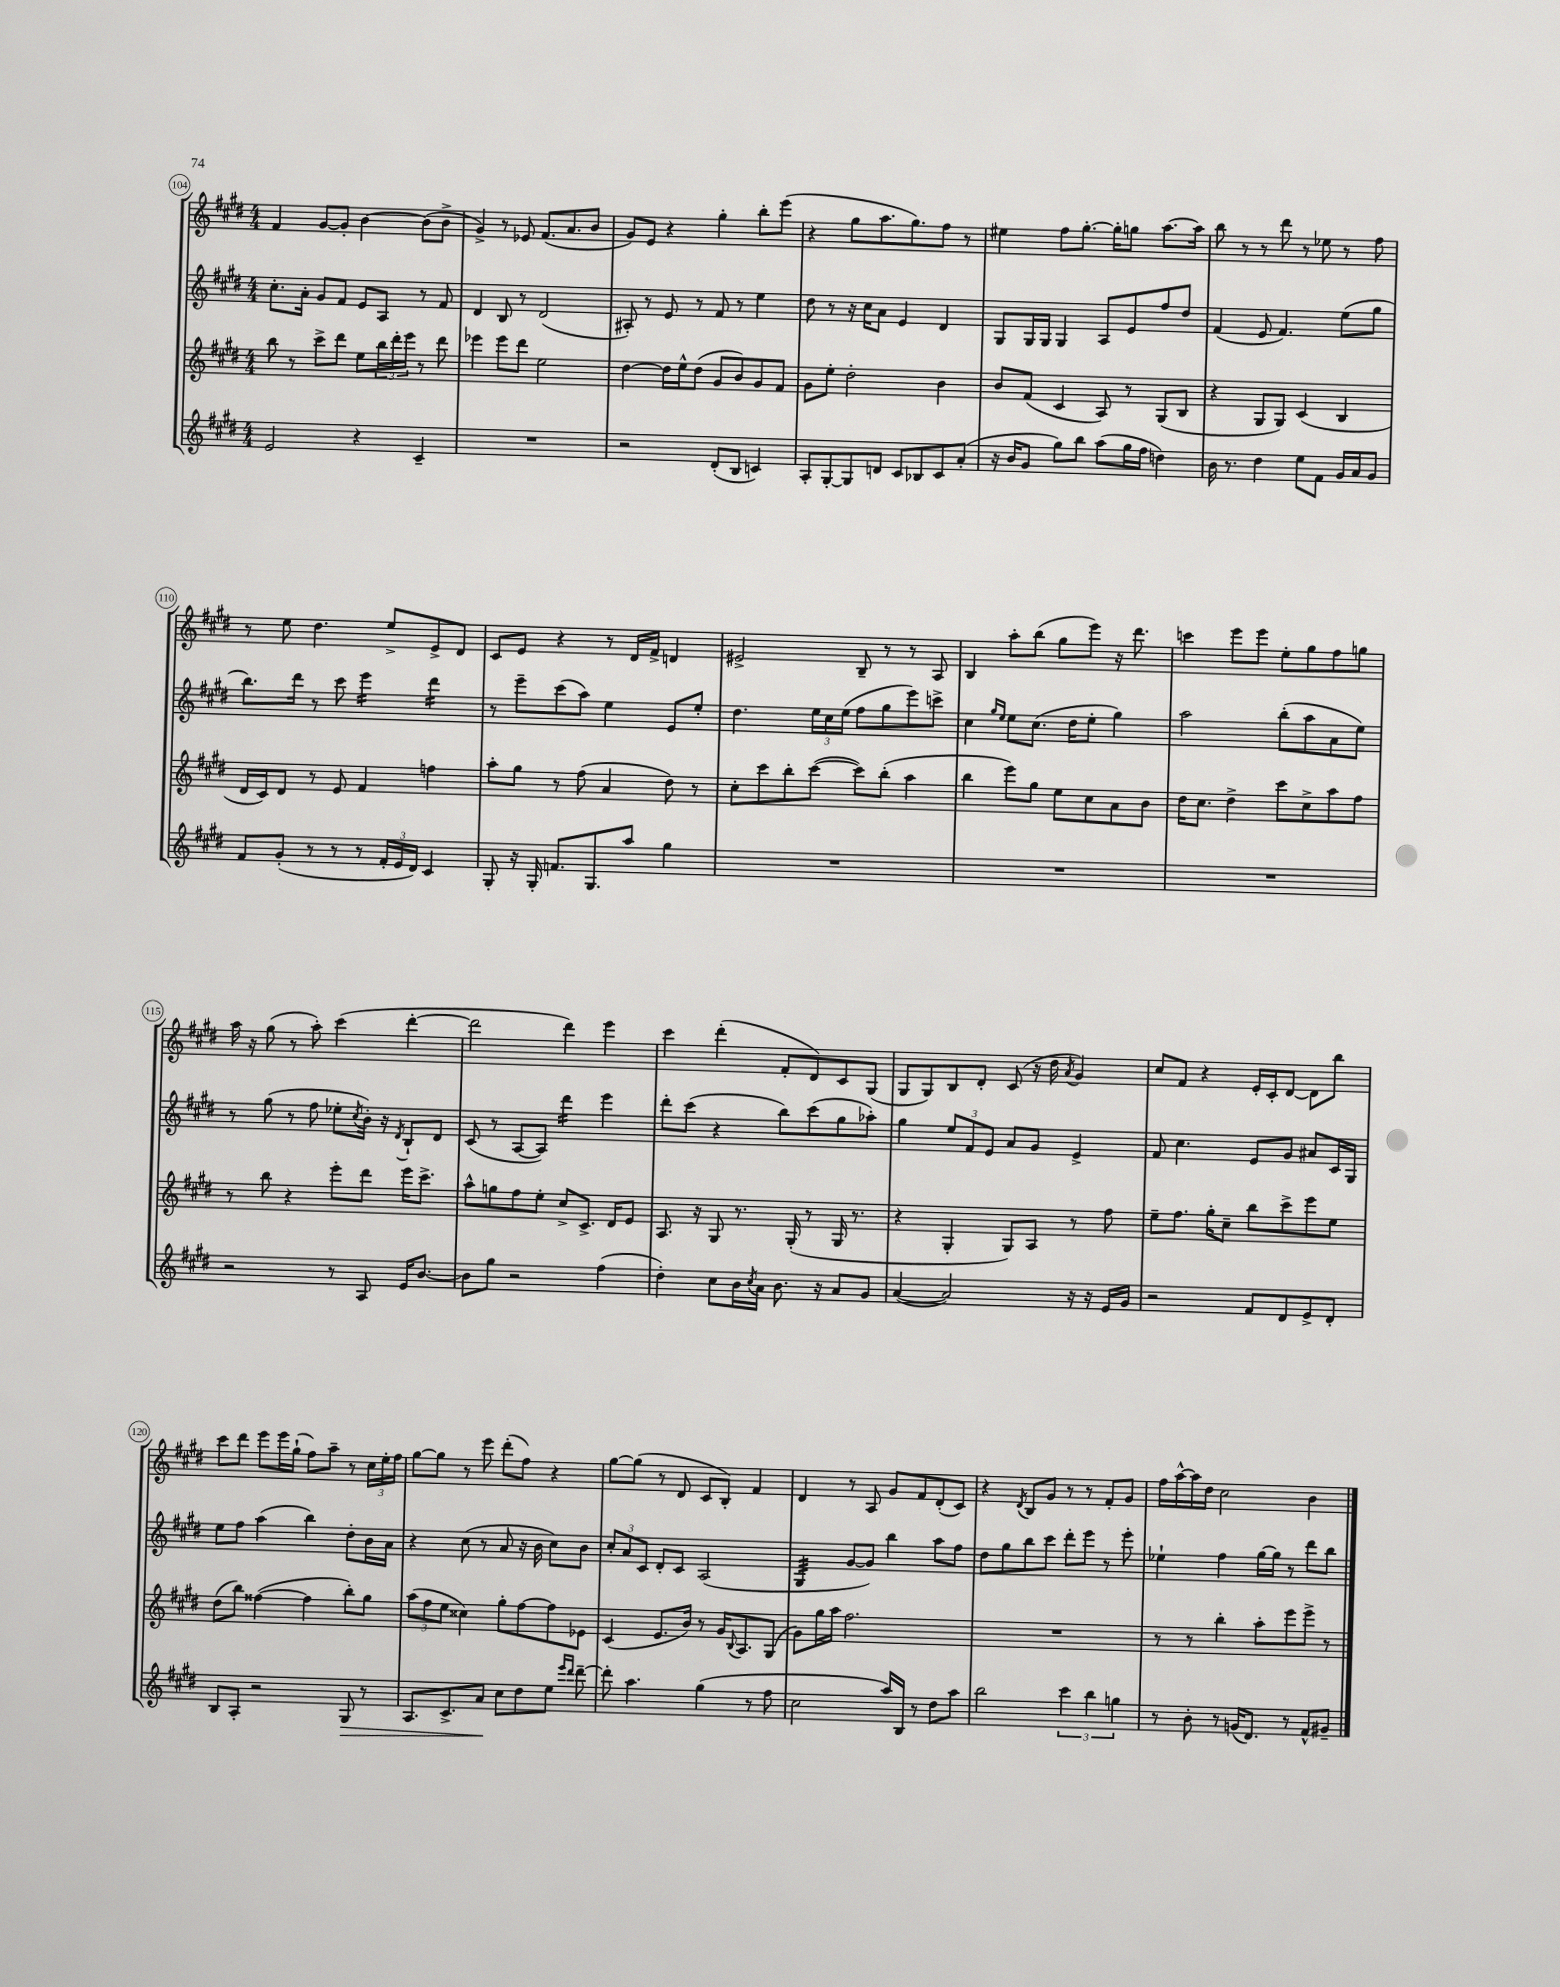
<<
\new StaffGroup <<
\new Staff = "s0" {
    \clef treble \key e \major \numericTimeSignature \time 4/4
    fis'4 gis'8~ gis'8-. b'4~ b'8( b'8-> |
    gis'4->) r8 ees'8 fis'8.( a'8. b'8 |
    gis'8) e'8 r4 gis''4-. b''8-. e'''8( |
    r4 gis''8 a''8. gis''8.) fis''8 r8 |
    eis''4 fis''8 gis''8.~-. gis''16-. g''8 a''8.~ a''16 |
    b''8 r8 r8 dis'''8 r8 ees''8 r8 fis''8 |
    r8 e''8 dis''4. e''8-> e'8-> dis'8 |
    cis'8 e'8 r4 r8 dis'16 fis'16-> d'4 |
    eis'2-> b8-- r8 r8 a8 |
    b4 a''8-. b''8( gis''8 e'''8) r16 dis'''8. |
    c'''4 e'''8 e'''8 e''8-. gis''8 fis''8 g''8 |
    a''16 r16 gis''8( r8 a''8-.) cis'''4( dis'''4~-. |
    dis'''2 dis'''4) e'''4 |
    cis'''4 dis'''4-.( fis'8-. dis'8) cis'8 gis8( |
    gis8 gis8) b8 dis'8-. cis'8( r16 dis''16 \acciaccatura { a'8 } gis'4) |
    cis''8 fis'8 r4 e'16-. cis'16-. dis'8~ dis'8 b''8 |
    cis'''8 dis'''8 e'''8 e'''16 gis''16-!( fis''8) a''8-- r8 \tuplet 3/2 { cis''16 e''16-. fis''16 } |
    gis''8~ gis''8 r8 e'''8 dis'''8-.( fis''8) r4 |
    gis''8~ gis''8( r8 dis'8 cis'8 b8-.) fis'4 |
    dis'4 r8 a8 gis'8 fis'8 dis'8-.( cis'8) |
    r4 \acciaccatura { dis'8 } b8 gis'8 r8 r8 fis'8-. gis'8 |
    fis''16 a''16~-^ a''16 dis''16 cis''2 b'4 \bar "|." |
}
\new Staff = "s1" {
    \clef treble \key e \major \numericTimeSignature \time 4/4
    cis''8.-. a'16-. gis'8 fis'8 e'8 a8 r8 fis'8 |
    dis'4 b8 r8 dis'2( |
    ais8-.) r8 e'8 r8 fis'8 r8 e''4 |
    dis''8 r8 r16 cis''16 a'8 e'4 dis'4 |
    gis8 gis16 gis16 gis4 a8 e'8 fis''8 dis''8 |
    fis'4( e'8 fis'4.) e''8( gis''8 |
    b''8.) dis'''16 r8 cis'''8 e'''4:16 dis'''4:16 |
    r8 e'''8-- cis'''8( a''8) e''4 e'8 e''8-. |
    dis''4. \tuplet 3/2 { e''16 cis''16 e''16( } fis''8 gis''8 e'''8) c'''8-> |
    cis''4 \grace { gis''16 e''16 } e''8 cis''8.( dis''16 e''8-. gis''4) |
    a''2 b''8-.( a''8 a'8 e''8) |
    r8 gis''8( r8 fis''8 ees''8-. \acciaccatura { cis''8 } b'16-.) r16 \acciaccatura { dis'8 } b8-! dis'8 |
    cis'8( r8 a8~ a8) dis'''4:16 e'''4 |
    dis'''8-. cis'''8( r4 b''8) cis'''8( gis''8 aes''8-.) |
    gis''4 \tuplet 3/2 { e''8 fis'8 e'8 } a'8 gis'8 e'4-> |
    fis'8 cis''4. e'8 gis'8 ais'8 cis'16 gis16 |
    e''8 fis''8 a''4( b''4) dis''8-. b'16 a'16 |
    r4 cis''8( r8 a'8 r16 b'16 cis''8) b'8 |
    \tuplet 3/2 { cis''8-. a'8 cis'8 } dis'8-. cis'8 a2( |
    gis4:32 gis'8~ gis'8) b''4 a''8 fis''8 |
    dis''8 gis''8 b''8 cis'''8 dis'''8-. e'''8 r8 e'''8-. |
    ees''4-! fis''4 gis''16~ gis''16 r8 dis'''8 b''8 \bar "|." |
}
\new Staff = "s2" {
    \clef treble \key e \major \numericTimeSignature \time 4/4
    b''8 r8 cis'''8-> dis'''8 e''8 \tuplet 3/2 { b''16 dis'''16-. e'''16 } r8 dis'''8 |
    ees'''4 ees'''8 dis'''8 e''2 |
    dis''4~ dis''16 e''16-^ dis''8( gis'8 b'8) gis'8 fis'8 |
    gis'8 e''8-. dis''2-. b'4 |
    b'8 fis'8( cis'4 a8) r8 gis8( b8 |
    r4 gis8 gis8) cis'4( b4 |
    dis'16 cis'16) dis'8 r8 e'8 fis'4 f''4 |
    a''8-. gis''8 r8 fis''8( a'4 dis''8) r8 |
    cis''8-. cis'''8 b''8-. cis'''8~( cis'''8) b''8-.( a''4 |
    b''4 e'''8) gis''8 e''8 cis''8 a'8 b'8 |
    dis''16 cis''8. dis''4-> cis'''8 cis''8-> a''8 fis''8 |
    r8 b''8 r4 e'''8-. dis'''8 e'''16 cis'''8.-> |
    a''8-^ g''8 fis''8 e''8-. cis''8-> cis'8.-> dis'16 e'8 |
    a8. r16 gis8 r8. gis16-.( r8 gis16 r8. |
    r4 gis4-. gis8) a8 r8 fis''8 |
    e''8-- fis''8. gis''16-. cis''8-- b''8 cis'''8-> e'''8 e''8 |
    dis''8( b''8) fisis''4~( fisis''4 b''8-.) gis''8 |
    \tuplet 3/2 { a''8( fis''8 e''8 } cisis''4) gis''8-. fis''8~ fis''8 ees'8 |
    cis'4( e'8. b'16) r8 gis'16 \appoggiatura { b8 } a8. gis8( |
    gis'8) gis''16 a''16 fis''2. |
    R1 |
    r8 r8 b''4-. a''8-. e'''8 e'''8-> r8 \bar "|." |
}
\new Staff = "s3" {
    \clef treble \key e \major \numericTimeSignature \time 4/4
    e'2 r4 cis'4-- |
    R1 |
    r2 dis'8-.( b8 c'4) |
    a8-. gis8~-. gis8 d'8 cis'8 bes8 cis'8 a'8-.( |
    r16 b'16 gis'8 gis''8) b''8 a''8( gis''16 fis''16 d''4) |
    b'16 r8. dis''4 e''8 fis'8 gis'16 a'16 gis'8 |
    fis'8 gis'8-.( r8 r8 r8 \tuplet 3/2 { fis'16-. e'16 dis'16) } cis'4 |
    gis8-. r16 gis16-. f'8. gis8. a''8 gis''4 |
    R1 |
    R1 |
    R1 |
    r2 r8 a8 e'16 b'8.~ |
    b'8 gis''8 r2 fis''4( |
    dis''4-.) cis''8 b'16 \acciaccatura { cis''8 } a'16 b'8. r16 a'8 gis'8 |
    a'4~( a'2) r16 r16 e'16 gis'16 |
    r2 fis'8 dis'8 e'8-> dis'8-. |
    b8 a8-. r2 gis8\> r8 |
    a8. cis'8.-> a'8\! cis''8 dis''8 e''8 \grace { e'''16 dis'''16 } dis'''8~-- |
    dis'''8-. a''4. gis''4( r8 fis''8 |
    cis''2 a''16) b16 r8 dis''8 a''8 |
    b''2 \tuplet 3/2 { cis'''4 b''4 g''4 } |
    r8 b'8-. r8 g'16( dis'8.) r8 fis'8-^ gis'8-- \bar "|." |
}
>>
>>
\layout { \context { \Score currentBarNumber = #104 \override BarNumber.stencil = #(make-stencil-circler 0.1 0.3 ly:text-interface::print) } }
